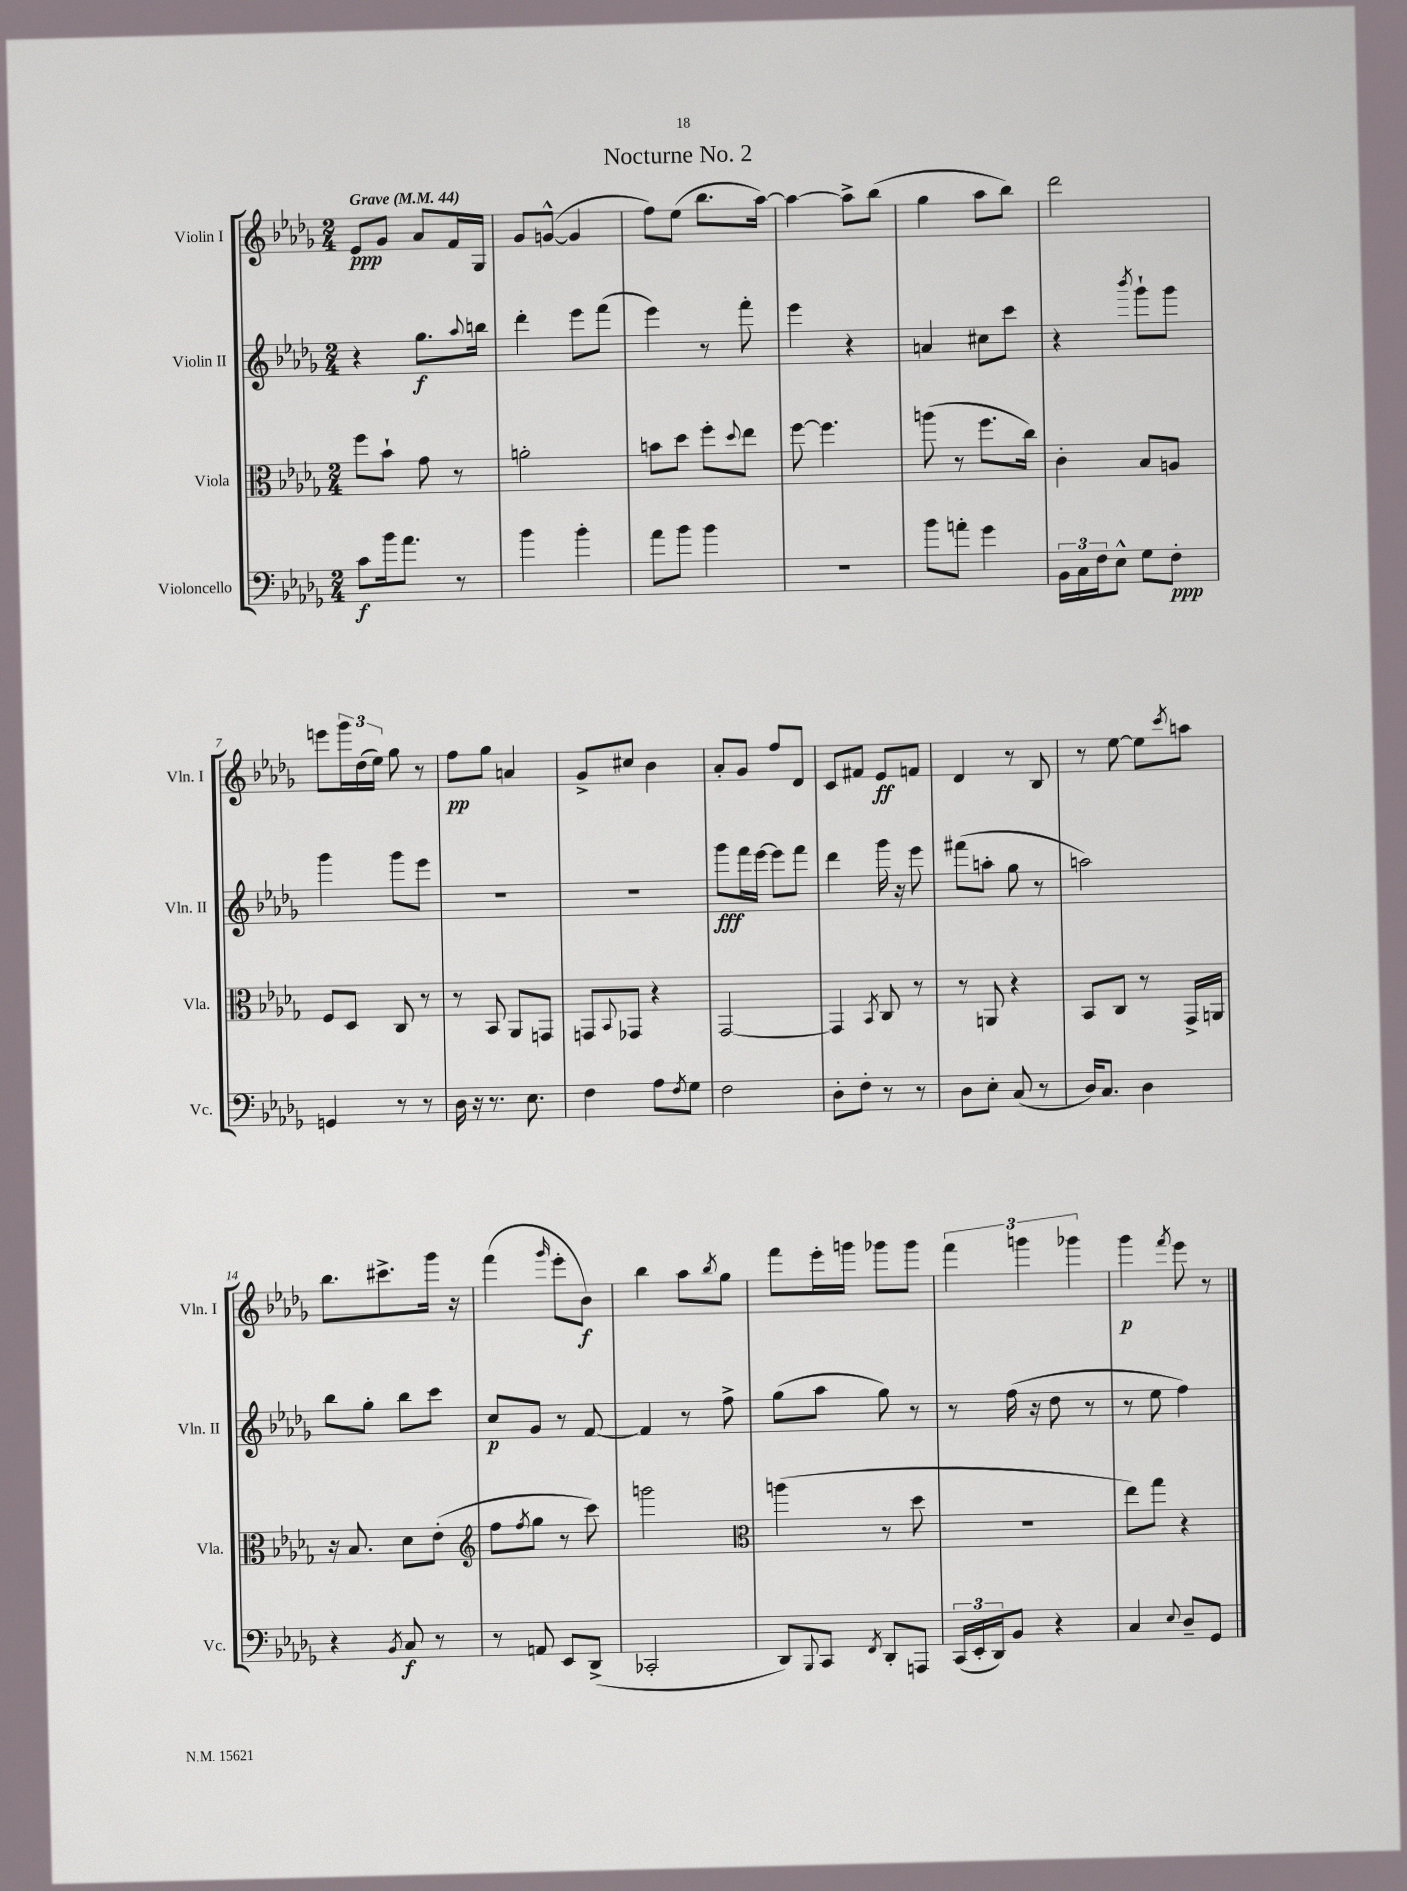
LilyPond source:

\header { title = "Nocturne No. 2" }
<<
\new StaffGroup <<
\new Staff = "s0" \with { instrumentName = "Violin I" shortInstrumentName = "Vln. I" } {
    \clef treble \key des \major \numericTimeSignature \time 2/4 \tempo "Grave" 4 = 44
    ees'8\ppp ges'8 aes'8 f'16 ges16 |
    ges'8 g'8~-^( g'4 |
    f''8) ees''8( bes''8. aes''16~) |
    aes''4~ aes''8-> bes''8( |
    ges''4 aes''8 bes''8) |
    des'''2 |
    e'''8 \tuplet 3/2 { ges'''16 des''16( ees''16) } ges''8 r8 |
    f''8\pp ges''8 a'4 |
    ges'8-> cis''8 bes'4 |
    aes'8-. ges'8 f''8 des'8 |
    c'8 fis'8 ees'8\ff f'8 |
    des'4 r8 bes8 |
    r8 ees''8~ ees''8 \acciaccatura { c'''8 } a''8 |
    bes''8. cis'''8.-> ges'''16 r16 |
    f'''4( \grace { ges'''16 } ees'''8-. bes'8\f) |
    bes''4 aes''8 \acciaccatura { bes''8 } ges''8 |
    f'''8 ees'''16-. g'''16 ges'''8 ges'''8 |
    \tuplet 3/2 { f'''4 g'''4 ges'''4 } |
    ges'''4\p \acciaccatura { f'''8 } ees'''8 r8 \bar "|." |
}
\new Staff = "s1" \with { instrumentName = "Violin II" shortInstrumentName = "Vln. II" } {
    \clef treble \key des \major \numericTimeSignature \time 2/4
    r4 ges''8.\f \appoggiatura { aes''8 } b''16 |
    des'''4-. ees'''8 f'''8( |
    ees'''4) r8 f'''8-. |
    ees'''4 r4 |
    a'4 cis''8 c'''8 |
    r4 \acciaccatura { bes'''8 } ges'''8-! ges'''8 |
    ges'''4 ges'''8 ees'''8 |
    R2 |
    R2 |
    ges'''8\fff f'''16 ees'''16~ ees'''8 f'''8 |
    des'''4 ges'''16 r16 ees'''8 |
    fis'''8( a''8-. ges''8 r8 |
    a''2) |
    bes''8 ges''8-. bes''8 c'''8 |
    c''8\p ges'8 r8 f'8~ |
    f'4 r8 f''8-> |
    ges''8( aes''8 ges''8) r8 |
    r8 f''16( r16 des''8 r8 |
    r8 ees''8 f''4) \bar "|." |
}
\new Staff = "s2" \with { instrumentName = "Viola" shortInstrumentName = "Vla." } {
    \clef alto \key des \major \numericTimeSignature \time 2/4
    f''8 bes'8-! ges'8 r8 |
    a'2-. |
    b'8 des''8 f''8-. \appoggiatura { des''8 } ees''8 |
    f''8~ f''4. |
    a''8( r8 f''8. c''16) |
    c'4-. bes8 a8 |
    f8 des8 c8 r8 |
    r8 bes,8 aes,8 g,8 |
    g,8 \appoggiatura { bes,8 } ges,8 r4 |
    ges,2~ |
    ges,4 \acciaccatura { bes,8 } c8 r8 |
    r8 a,8 r4 |
    bes,8 c8 r8 ges,16-> a,16 |
    r16 bes8. des'8 ees'8-.( |
    \clef treble f''8 \acciaccatura { f''8 } ges''8 r8 c'''8) |
    g'''2 |
    \clef alto a''4( r8 des''8 |
    R2 |
    ees''8) ges''8 r4 \bar "|." |
}
\new Staff = "s3" \with { instrumentName = "Violoncello" shortInstrumentName = "Vc." } {
    \clef bass \key des \major \numericTimeSignature \time 2/4
    c'8\f bes'16 aes'8. r8 |
    bes'4 bes'4-. |
    aes'8 bes'8 bes'4 |
    r2 |
    bes'8 a'8-. ges'4 |
    \tuplet 3/2 { bes,16 c16 f16 } ees8-^ ges8 f8-.\ppp |
    g,4 r8 r8 |
    des16 r16 r8. ees8. |
    f4 aes8 \acciaccatura { f8 } ges8 |
    f2 |
    des8-. f8-. r8 r8 |
    des8 ees8-. c8( r8 |
    des16) c8. des4 |
    r4 \acciaccatura { bes,8 } c8\f r8 |
    r8 a,8 ees,8 des,8->( |
    ces,2-. |
    des,8) \appoggiatura { bes,,8 } c,8 \acciaccatura { f,8 } des,8-. a,,8 |
    \tuplet 3/2 { c,16( ees,16-. des,16) } bes,8 r4 |
    c4 \appoggiatura { ees8 } des8-- ges,8 \bar "|." |
}
>>
>>
